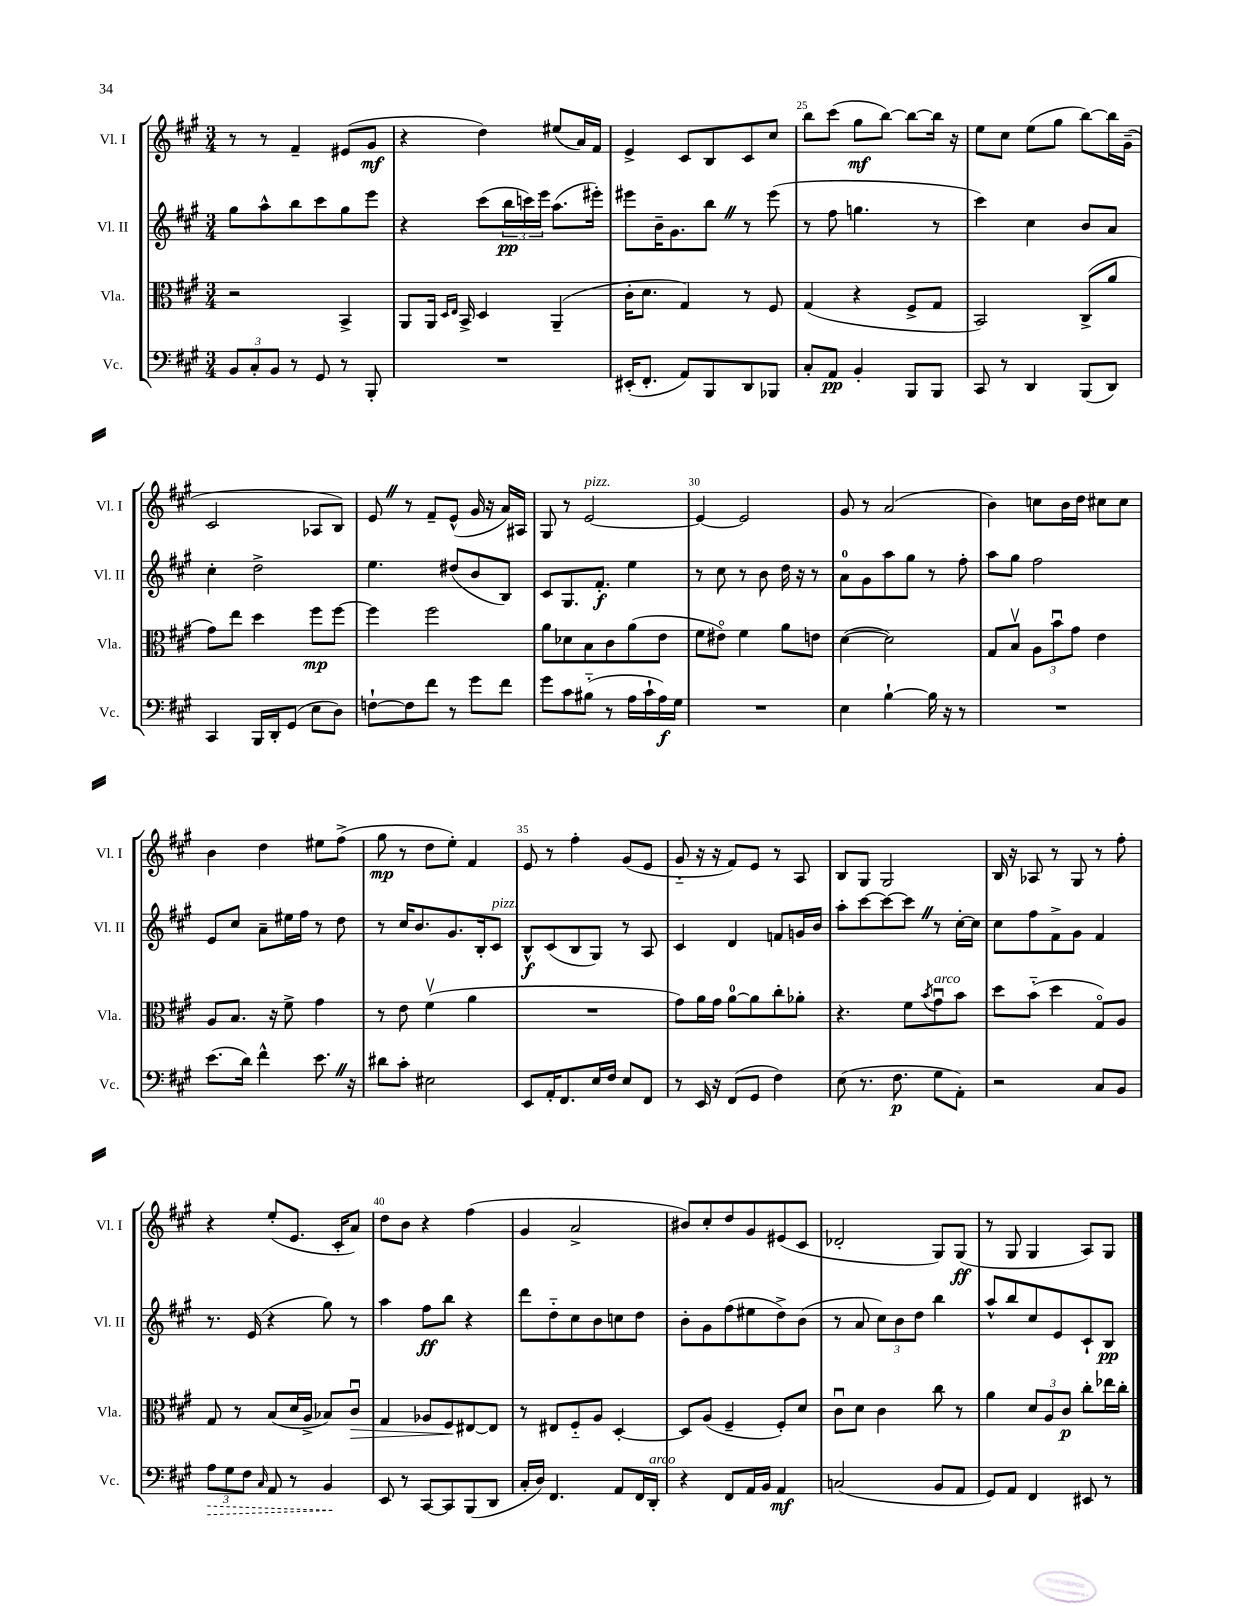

**kern	**kern	**kern	**kern
*staff4	*staff3	*staff2	*staff1
*clefF4	*clefC3	*clefG2	*clefG2
*k[f#c#g#]	*k[f#c#g#]	*k[f#c#g#]	*k[f#c#g#]
*M3/4	*M3/4	*M3/4	*M3/4
12BB	2r	8gg#	8r
12C#'	.	.	.
.	.	8aa^^	8r
12BB	.	.	.
8r	.	8bb	4f#~
8GG#	.	8ccc#	.
8r	4BB^	8gg#	(8e#
8BBB'	.	8eee	8g#
=	=	=	=
2.r	8AA	4r	4r
.	16AA	.	.
.	16qqD	.	.
.	16qqE	.	.
.	16BB^	.	.
.	4D	(8ccc#	4dd)
.	.	24bb	.
.	.	24ccc)	.
.	.	24eee	.
.	(4AA~	(8.aa	(8ee#
.	.	.	16a)
.	.	16eee#')	16f#
=	=	=	=
(16EE#'	16c#'	8eee#	4e^
8.FF#'	8.d	.	.
.	.	16b~	.
.	.	8.g#	.
8AA)	4G#)	.	8c#
8BBB	.	8bb	8B
8DD	8r	8r	8c#
8BBB-	8F#	(8eee#	8cc#
=	=	=	=
8C#'	(4G#	8r	8bb
8AA	.	8ff#	(8ccc#
4BB'	4r	4.gg	8gg#
.	.	.	[8bb)
8BBB	8F#^	.	8bb_
8BBB	8G#	8r	16bb]
.	.	.	16r
=	=	=	=
8CC#	2BB)	4ccc#)	8ee
8r	.	.	8cc#
4DD	.	4cc#	(8ee
.	.	.	8gg#
(8BBB	(8C#^	8b	[8bb)
8DD)	8a	8a	16bb]
.	.	.	(16g#~
=	=	=	=
4CC#	8g#)	4cc#'	2c#
.	8ee	.	.
16BBB	4dd	2dd^	.
16DD'	.	.	.
(8GG#	.	.	.
8E	8ff#	.	8A-
8D)	[8ff#	.	8B)
=	=	=	=
[8F`	4ff#]	4.ee	8e
8F]	.	.	8r
8f#	2ff#	.	8f#~
8r	.	(8dd#	(8e^^
8g#	.	8b	16g#
.	.	.	16r
8f#	.	8B)	16a)
.	.	.	16A#
=	=	=	=
8g#	8a	8c#	8G#
8c#	8d-	8.G#	8r
(8B#'~	8B	.	[2e
.	.	8.f#'	.
8r	8c#	.	.
16A	(8a	4ee	.
16c#`	.	.	.
16A)	8e	.	.
16G#	.	.	.
=	=	=	=
2.r	8f#	8r	4e_
.	8e#o)	8cc#	.
.	4f#	8r	2e]
.	.	8b	.
.	8a	16dd	.
.	.	16r	.
.	8e	8r	.
=	=	=	=
4E	([4d	8a	8g#
.	.	8g#	8r
[4B`	2d])	8aa	(2a
.	.	8gg#	.
16B]	.	8r	.
16r	.	.	.
8r	.	8ff#'	.
=	=	=	=
2.r	8G#	8aa	4b)
.	8Bv	8gg#	.
.	12A	2ff#	8cc
.	12bu	.	.
.	.	.	16b
.	12g#	.	.
.	.	.	16dd
.	4e	.	8cc#
.	.	.	8cc#
=	=	=	=
(8.e	8A	8e	4b
.	8.B	8cc#	.
16d)	.	.	.
4f#^^	.	8a~	4dd
.	16r	.	.
.	8f#^	16ee#	.
.	.	16ff#	.
8.e	4g#	8r	8ee#
.	.	8dd	(8ff#^
16r	.	.	.
=	=	=	=
8d#	8r	8r	8gg#
8c#'	8e	16cc#	8r
.	.	8.b	.
2E#	(4f#v	.	8dd
.	.	8.g#	8ee')
.	4a	.	4f#
.	.	16B'	.
.	.	8c#	.
=	=	=	=
8EE	2.r	8B^^	8e
16AA'	.	(8c#	8r
8.FF#	.	.	.
.	.	8B	4ff#'
16E	.	8G#)	.
16F#	.	.	.
8E	.	8r	(8g#
8FF#	.	8A	8e
=	=	=	=
8r	8g#)	4c#	8g#'~
16EE	16a	.	16r
16r	16g#	.	16r
(8FF#	[8a	4d	8f#)
8GG#	8a]	.	8e
4F#)	8cc#'	8f	8r
.	8a-'	16g	8A
.	.	16b	.
=	=	=	=
(8E	4.r	8aa'	8B
8.r	.	[8ccc#	8G#
.	.	8ccc#_	2G#
8.F#	.	.	.
.	8f#	8ccc#]	.
.	8qb	.	.
8G#	8g#u	8r	.
8AA')	8b	[16cc#'	.
.	.	16cc#]	.
=	=	=	=
2r	8dd	8cc#	16B
.	.	.	16r
.	(8b'~	8ff#	8A-
.	4dd	8f#^	8r
.	.	8g#	8G#
8C#	8G#o)	4f#	8r
8BB	8A	.	8ff#'
=	=	=	=
12A	8G#	8.r	4r
12G#	.	.	.
.	8r	.	.
12F#	.	.	.
.	.	(16e	.
16qqC#	.	.	.
8AA	(8B	4r	(8ee'
8r	16d	.	8.e
.	16A^	.	.
4BB	8B-)	8gg#)	.
.	.	.	16c#'
.	8c#u	8r	8a)
=	=	=	=
8EE	4G#	4aa	8dd
8r	.	.	8b
[8CC#	8A-	8ff#	4r
8CC#]	8F#	8bb	.
(8BBB	[8E#	4r	(4ff#
8DD	8E#]	.	.
=	=	=	=
16C#'	8r	8ddd	4g#
16D)	.	.	.
4.FF#	8E#	8dd'~	.
.	8F#'~	8cc#	2a^
.	8A	8b	.
8AA	[4D'	8cc	.
16FF#	.	8dd	.
16DD'	.	.	.
=	=	=	=
4r	8D]	8b'	8b#)
.	(8A	8g#	8cc#'
8FF#	4F#~	(8ff#	8dd
16AA	.	8ee#	8g#
16BB	.	.	.
4AA	8F#')	8dd^)	(8e#
.	8d	(8b	8c#
=	=	=	=
(2C	8c#u	8r	2d-'
.	8d	8a	.
.	4c#	12cc#)	.
.	.	12b	.
.	.	12dd	.
8BB	8cc#	4bb	8G#)
8AA	8r	.	(8G#
=	=	=	=
8GG#)	4a	8aa^^	8r
8AA	.	8bb	8G#
4FF#	12d	8cc#	4G#
.	12A	.	.
.	.	8e	.
.	12c#	.	.
8EE#	8cc#'	8c#`	8A)
8r	16ee-	8B	8G#
.	16cc#'	.	.
==	==	==	==
*-	*-	*-	*-
